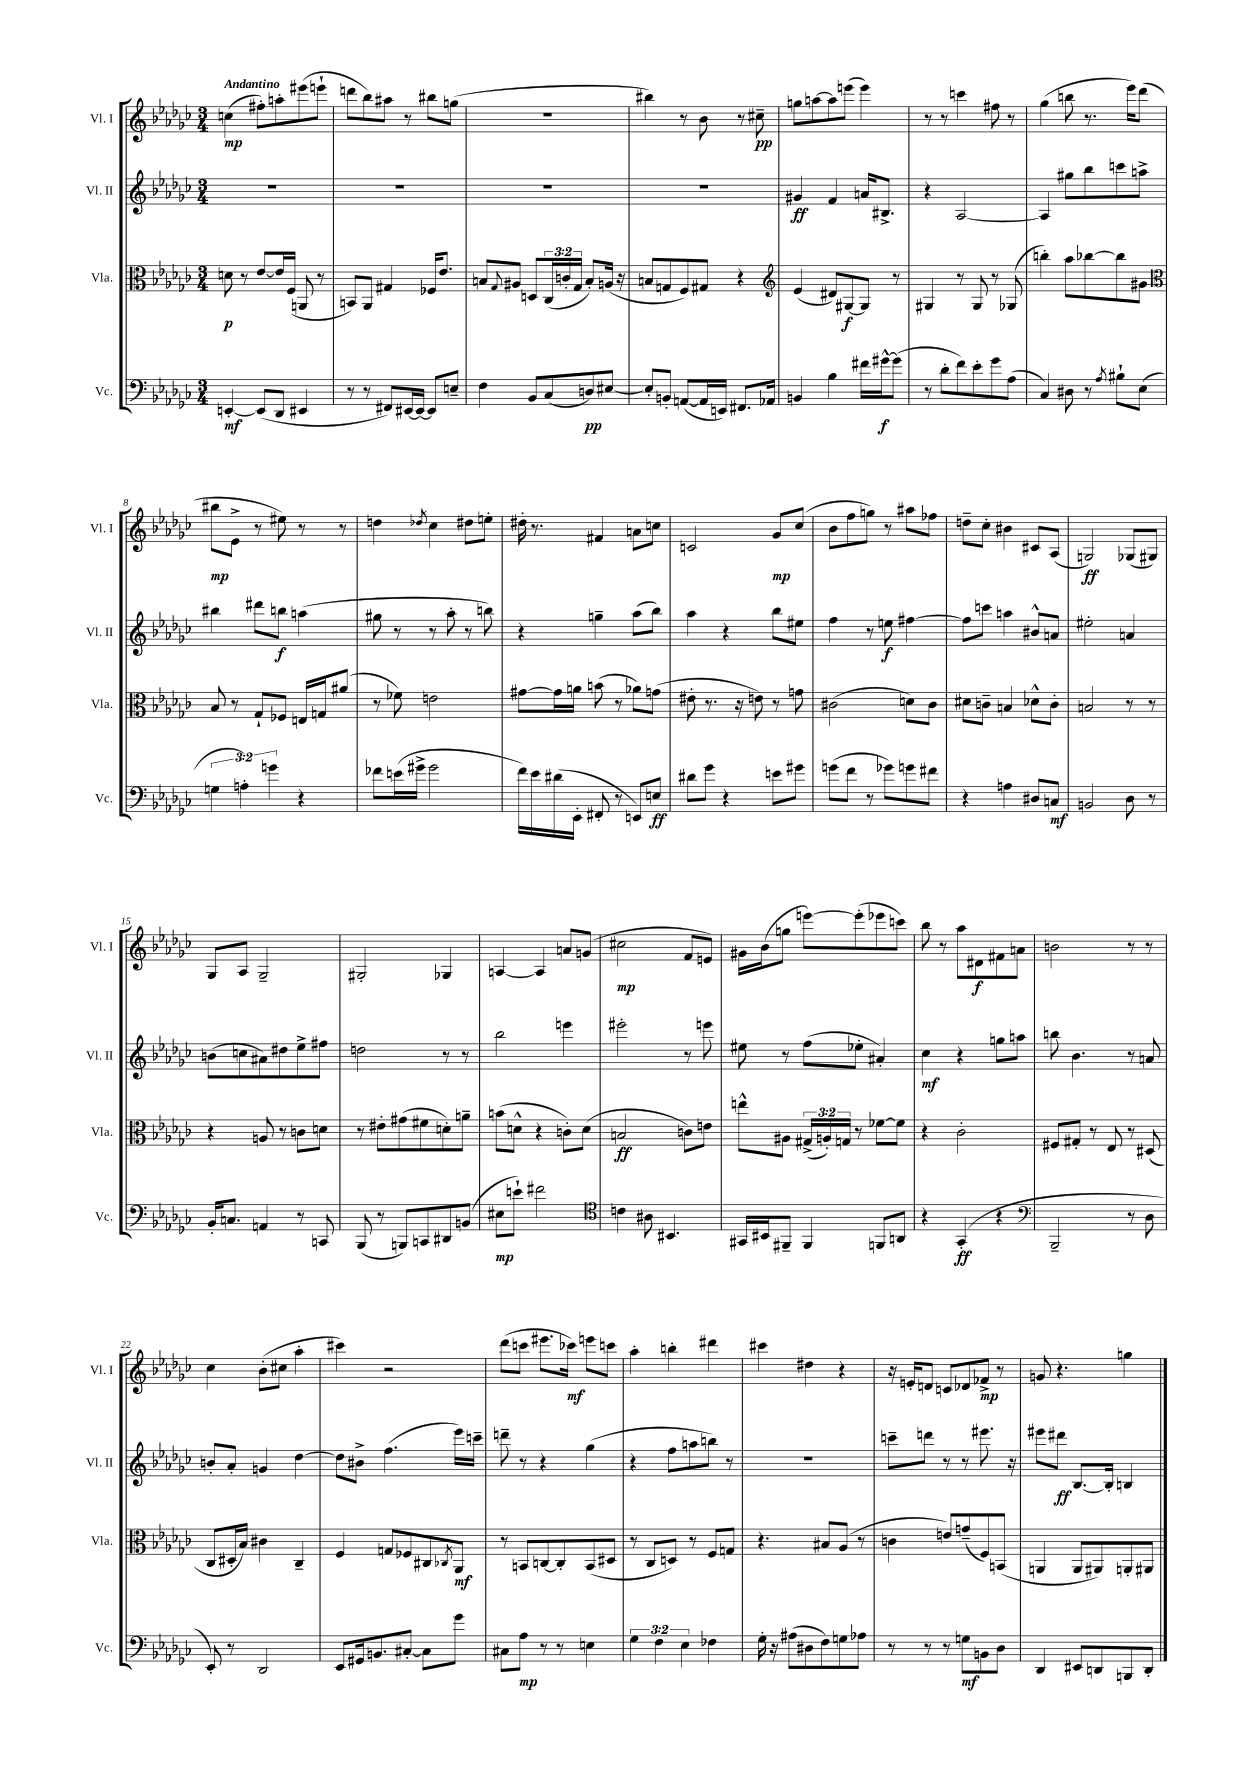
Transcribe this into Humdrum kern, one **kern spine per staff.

**kern	**kern	**kern	**kern
*staff4	*staff3	*staff2	*staff1
*clefF4	*clefC3	*clefG2	*clefG2
*k[b-e-a-d-g-c-]	*k[b-e-a-d-g-c-]	*k[b-e-a-d-g-c-]	*k[b-e-a-d-g-c-]
*M3/4	*M3/4	*M3/4	*M3/4
[4EE'/	8d\	2.r	(4cc\
.	8r	.	.
(8EE/]L	[8e-/L	.	8ff#'\L)
8DD-/J	16e-/]L	.	8aa'\
.	(16F/JJ	.	.
4EE#/	8AA/	.	(8eee#\
.	8r	.	8eee`\J
=	=	=	=
8r	8BB/L)	2.r	8ddd\L
8r	8AA-/J	.	8bb-\)
8FF#/L)	4G#/	.	8aa#\J
[16EE#/L	.	.	8r
16EE#/_JJ	.	.	.
8EE#/]L	16F-/LK	.	8bb#\L
.	8.e-/J	.	.
8E~/J	.	.	(8gg\J
=	=	=	=
4F\	8B/L	2.r	2.r
.	8qqG-/	.	.
.	8A#/J	.	.
8BB-/L	8D/L	.	.
(8C-/	(24C-/L	.	.
.	24c'/	.	.
.	24G-/JJ	.	.
8D/)	8B'/L)	.	.
[8E#/J	(16A/Jk	.	.
.	16r	.	.
=	=	=	=
8E#'/]L	8B/L	2.r	4bb#\)
8BB'/J	8G/	.	.
([8AA/L	8F/)	.	8r
16AA/]L	8G#/J	.	8b-\
16EE/JJ)	.	.	.
8.FF#/L	4r	.	8r
.	.	.	8cc#~\
16AA-/Jk	.	.	.
=	=	=	=
*	*clefG2	*	*
4BB/	(4e-/	4g#/	8gg\L
.	.	.	[8aa\
4B-\	8d#/L)	4f/	8aa\]
.	[8G#/	.	(8eee\J
16f#\LL	8G#/]J	16a/LK	4eee\)
[16g#^^\J	.	8.B#^/J	.
(8g#\]J	8r	.	.
=	=	=	=
8r	4G#/	4r	8r
8d-'\L	.	.	8r
8f\)	8r	[2A-/	4ccc\
8e-'\	8G#/	.	.
8g-\	8r	.	8ff#\
(8A-\J	(8G-/	.	8r
=	=	=	=
4C-/)	4bb'\)	4A-/]	(4gg-\
8D#\	8aa-\L	8gg#\L	8bb\
8r	[8bb-\	8bb-\	8.r
8qA-/	.	.	.
8B#`\L	8bb-\]	8ccc\	.
.	.	.	16eee-\LK)
(8E-\J	8g#\J	8aa^\J	(8ddd-\J
=	=	=	=
*	*clefC3	*	*
6G\	8B-/	4bb#\	8bb#\L
.	8r	.	8e-^\J
6A'\)	.	.	.
.	8G-`/L	8ddd#\L	8r
6g\	.	.	.
.	8F-/J	8bb\J	8ee#\)
4r	16E/LL	(4aa\	8r
.	16G/J	.	.
.	(8a#/J	.	8r
=	=	=	=
8f-\L	8r	8gg#\	4dd\
(16e\L	8f-\)	8r	.
16g#^\JJ	.	.	.
.	.	.	8qdd-/
2g#\	2e\	8r	4cc-\
.	.	8aa-'\	.
.	.	8r	8dd#\L
.	.	8bb\)	8ee'\J
=	=	=	=
16f\LL)	[8g#\L	4r	16dd#'\
16e-\	.	.	8.r
(16d#\	16g#\]L	.	.
16EE-'\JJ	16a\JJ	.	.
8FF#'/	(8b\	4gg~\	4f#/
8r	8r	.	.
8EE/L)	8a-\L)	(8aa-\L	8a\L
8E/J	(8g\J	8bb-\J)	8cc\J
=	=	=	=
8d#\L	8e#'\	4aa-\	2c/
8g-\J	8.r	.	.
4r	.	4r	.
.	16r	.	.
.	8e\)	.	.
8e\L	8r	8bb-\L	8g-/L
8g#\J	8g\	8ee#\J	(8cc-/J
=	=	=	=
(8g\L	(2c#\	4ff\	8b-\L
8f\J	.	.	8ff\
8r	.	8r	8gg\J)
8g-\L)	.	8ee\	8r
8g\	8d\L)	[4ff#\	8aa#\L
8f#\J	8c#\J	.	8ff-\J
=	=	=	=
4r	8d#\L	8ff#\]L	8dd~\L
.	8c~\J	8ccc\J	8cc-'\J
4A\	4B/	4aa\	4b#\
8D#/L	8d-^^\L	8b#^^/L	8c#/L
8C/J	8c'\J	8a/J	(8A-/J
=	=	=	=
2BB/	2B/	2ee#'\	2G/)
8D-\	8r	4a/	(8G-/L
8r	8r	.	8G#/J)
=	=	=	=
16BB-'/LK	4r	(8b\L	8G-/L
8.C/J	.	.	.
.	.	8cc\	8A-/J
4AA/	8A/	8a#\)	2G-~/
.	8r	8dd#\	.
8r	8c\L	8ee-^\	.
8CC/	8d\J	8ff#\J	.
=	=	=	=
(8BBB-/	8r	2dd\	2G#'/
8r	8e#'\L	.	.
8BBB/L)	(8g#\	.	.
8CC/	8f#\	.	.
8DD#/	8d'\)	8r	4G-/
(8BB/J	8a~\J	8r	.
=	=	=	=
8E#\L	(8b\L	2bb-\	[4A/
8e`\J)	8d^^\J	.	.
2f#\	4r	.	4A/]
.	8c'\L)	4eee\	8a/L
.	(8d\J	.	(8g/J
=	=	=	=
*clefC4	*	*	*
4c\	2B/	2eee#'\	2cc#\
8A#\	.	.	.
4.BB#/	.	.	.
.	8c\L)	8r	8f/L
.	8e\J	8eee\	8e/J)
=	=	=	=
16GG#/LL	8ee^^\L	8ee#\	16g#\LL
16BB#/J	.	.	(16b-\J
8FF#~/J	8A#\J	8r	8gg\J
4FF#/	(24G#^/LL	(8ff\L	[8eee\L)
.	24A'/)	.	.
.	24G/JJ	.	.
.	8r	8ee-'\J	(8eee'\]
8FF/L	[8f-\L	4a#'/)	8eee-\
8AA/J	8f-\]J	.	8ccc\J)
=	=	=	=
4r	4r	4cc-\	8bb-\
.	.	.	8r
(4GG-'/	2c-'\	4r	8aa-\L
.	.	.	8d#\
4r	.	8gg\L	8f#\
.	.	8aa\J	8a\J
=	=	=	=
*clefF4	*	*	*
2BBB-~/	8F#/L	8bb\	2b\
.	8G#'/J	4.b-\	.
.	8r	.	.
.	8E-/	.	.
8r	8r	8r	8r
8D-\	(8D#/	8a/	8r
=	=	=	=
8EE-'/)	8C-/L	8b'/L	4cc-\
8r	16D#'/L	8a-'/J	.
.	16B-/JJ)	.	.
2DD-/	4c#\	4g/	(8b-'\L
.	.	.	8cc#\J
.	4C-~/	[4dd-\	4aa-'\
=	=	=	=
8EE-/L	4F/	8dd-\]L	4ccc#\)
16GG#/k	.	8b#^\J	.
8.BB/	.	.	.
.	8G/L	(4.ff\	2r
[8C#'/J	8F-/	.	.
8C#\]L	8C#/	.	.
.	8qC-/	.	.
8g-\J	8AA-/J	16eee-\LL)	.
.	.	16ccc~\JJ	.
=	=	=	=
8C#\L	8r	8ddd~\	(8ddd-\L
8A-\J	8BB/L	8r	8ccc\J
8r	[8C/	4r	8.eee#\L
8r	8C'/]	.	.
.	.	.	16ccc-\Jk)
4E\	(8BB/	(4gg-\	8eee\L
.	8D#/J	.	8ccc\J
=	=	=	=
6G-\	8r	4r	4aa-'\
.	8C-/L	.	.
6F\	.	.	.
.	8D/J)	8ff\L	4bb'\
6E-\	.	.	.
.	8r	8aa\	.
4F-\	8F/L	8bb\J)	4ddd#\
.	8G/J	8r	.
=	=	=	=
16G-'\	4.r	2.r	4ccc#\
16r	.	.	.
(8A#\L	.	.	.
8D#\	.	.	4dd#\
8F\)	8B#/L	.	.
8G\	(8A-/J	.	4r
8A-\J	8r	.	.
=	=	=	=
8r	4c\	8ccc~\L	16r
.	.	.	16e'/LK
8r	.	8ddd\J	8d/J
8r	8e/L)	8r	8c/L
8G\L	(8g~/	8r	8d-/
8BB\	8F/)	8.eee#\	8f-^/J
8D-\J	(8BB/J	.	8r
.	.	16r	.
=	=	=	=
4DD-/	4AA/	8eee#\L	8g/
.	.	8ddd#\J	4.r
8EE#/L	8AA/L	[8.B-/L	.
8DD/	8AA#/)	.	.
.	.	16B-'/]Jk	.
8BBB/	8AA'/	4B/	4gg\
8DD'/J	8AA#/J	.	.
==	==	==	==
*-	*-	*-	*-
